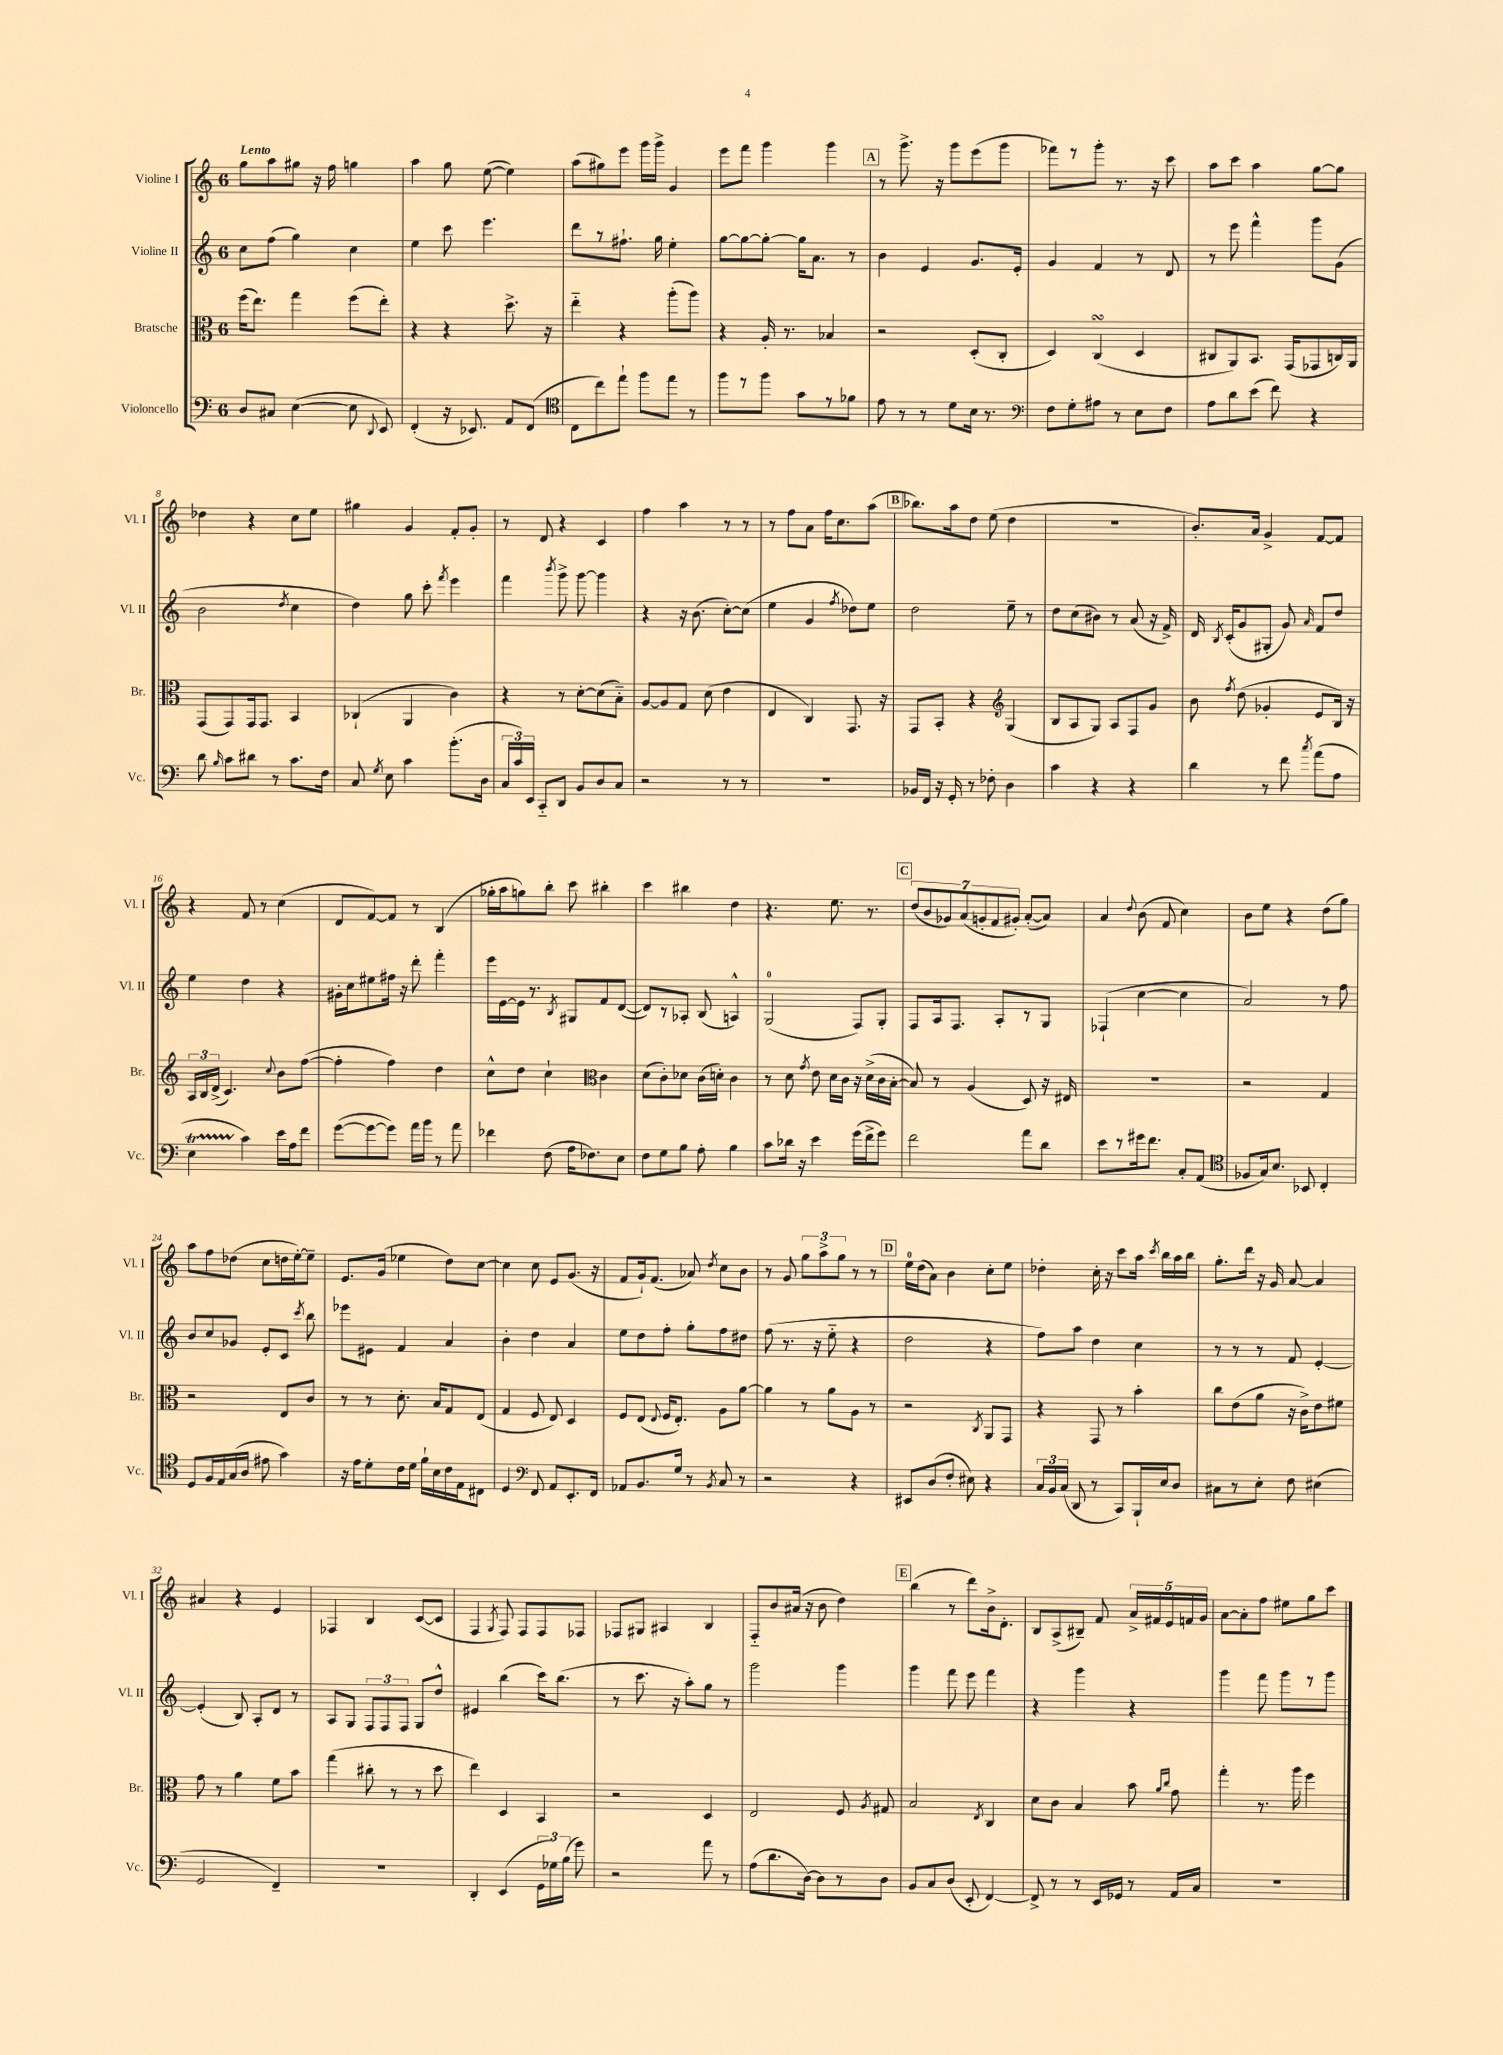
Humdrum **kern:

**kern	**kern	**kern	**kern
*part4	*part3	*part2	*part1
*staff4	*staff3	*staff2	*staff1
*I"Violoncello	*I"Bratsche	*I"Violine II	*I"Violine I
*I'Vc.	*I'Br.	*I'Vl. II	*I'Vl. I
*clefF4	*clefC3	*clefG2	*clefG2
*k[]	*k[]	*k[]	*k[]
*M6/8	*M6/8	*M6/8	*M6/8
=1	=1	=1	=1
!	!	!	!LO:TX:a:B:t=Lento
8D/L	(16ff\KL	8cc\L	8gg\L
.	8.ee\J)	.	.
8C#X/J	.	(8ff\J	8aa\
([4E\	4gg\	4gg\)	8gg#X\J
.	.	.	16r
.	.	.	16ff\
8E\]	(8ff\L	4cc\	4ggn\
8qqDD/	.	.	.
8EE/)	8ee'\J)	.	.
=2	=2	=2	=2
(4FF'/	4r	4ee\	4aa\
16r	4r	8ccc\	8gg\
8.EE-X/)	.	.	.
.	.	4.eee\	([8ee\
8AA/L	8.dd^\	.	4ee\])
(8FF/J	.	.	.
.	16r	.	.
=3	=3	=3	=3
*clefC4	*	*	*
8C\L	4ee\	8ddd\L	(8aa\L
8cc\)	.	8r	8gg#X\)
8ee`\J	4r	8.ff#X`\J	8eee\J
8ff\L	.	.	16ggg\LL
.	.	16gg\	16ggg^\JJ
8ee\J	(8aa'\L	4ee'\	4g/
8r	8aa\J)	.	.
=4	=4	=4	=4
8ff\L	4r	[8gg\L	8eee\L
8r	.	8gg\_	8fff\J
8ff\J	16A'/	8gg'\J_	4ggg\
.	8.r	.	.
8g\L	.	16gg\KL]	.
.	.	8.a\J	.
8r	4B-X/	.	4ggg\
8f-X\J	.	8r	.
!!LO:REH:place=s1:t=A
=5	=5	=5	=5
8e\	2r	4b\	8r
8r	.	.	8.ggg^\
8r	.	4e/	.
.	.	.	16r
8d\L	.	.	8ggg\L
16B\Jk	(8D'/L	8.g/L	(8eee\
8.r	.	.	.
.	8C'/J	.	8ggg\J
.	.	16e'/Jk	.
=6	=6	=6	=6
*clefF4	*	*	*
8F\L	4D/)	4g/	8fff-X\L)
8G'\	.	.	8r
8A#X\J	(4CsSSs/	4f/	8ggg'\J
8r	.	.	8.r
8E\L	4D/	8r	.
.	.	.	16r
8F\J	.	8d/	8ccc\
=7	=7	=7	=7
8A\L	8C#X/L	8r	8aa\L
8d\	8AA/)	8eee\	8ccc\J
(8e\J	8.BB/J	4fff^^\	4aa\
8f\)	.	.	.
.	(16GG/KL	.	.
4r	8GG-X/	8ggg\L	[8gg\L
.	16Cn/L)	(8g\J	8gg\J]
.	16AA/JJ	.	.
!!LO:LB:g=z
=8	=8	=8	=8
8d\	(8GG/L	2b\	4dd-X\
16qqB/	.	.	.
8c\L	8GG/)	.	.
8d#X\J	16GG/k	.	4r
.	8.GG/J	.	.
8r	.	.	.
.	.	8qdd/	.
8.c\L	4BB/	4cc\	8cc\L
.	.	.	8ee\J
16F\Jk	.	.	.
=9	=9	=9	=9
8C/	(4C-X`/	4dd\)	4gg#X\
8qG/	.	.	.
8E\	.	.	.
4c\	4AA/	8gg\	4g/
.	.	8ccc'\	.
.	.	8qfff/	.
(8.b'\L	4c\)	4eee\	8f'/L
.	.	.	8g'/J
16D\Jk	.	.	.
=10	=10	=10	=10
24C/LL	4r	4fff\	8r
24c/)	.	.	.
24EE/JJ	.	.	.
8CC/L	.	.	8d/
.	.	8qbbb/	.
8DD/J	8r	8ggg^\	4r
8BB/L	[8d'\L	[8ggg\	.
8D/	(8d\]	4ggg\]	4c/
8C/J	8B\J)	.	.
=11	=11	=11	=11
2r	[8A/L	4r	4ff\
.	8A/]	.	.
.	8G/J	16r	4aa\
.	.	(8.b\	.
.	(8d\	.	.
8r	4e\	[8cc'\L)	8r
8r	.	(8cc\J]	8r
=12	=12	=12	=12
2.r	4E/	4ee\	8r
.	.	.	8ff\L
.	4C/)	4g/	8a\J
.	.	.	16ff\KL
.	.	.	8.cc\
.	.	8qff/	.
.	8.GG/	8dd-X\L)	.
.	.	8ee\J	(8aa\J
.	16r	.	.
!!LO:REH:place=s1:t=B
=13	=13	=13	=13
16BB-X/LL	8GG/L	2dd\	8.bb-X\L)
16FF/JJ	.	.	.
16r	8BB'/J	.	.
16GG'/	.	.	16aa\k
8r	4r	.	8dd\J
8F-X'\	.	.	(8ee\
*	*clefG2	*	*
4D\	(4G/	8ee~\	4dd\
.	.	8r	.
=14	=14	=14	=14
4c\	8B/L	8dd\L	2.r
.	8A/	(8cc\	.
4r	8G/J)	8b#X\J)	.
.	8A/L	8r	.
4r	8F/	(8a/	.
.	8g/J	16r	.
.	.	16f^/)	.
=15	=15	=15	=15
4d\	8b\	16d/	8.b'/L)
.	.	8qB/	.
.	.	(16c'/KL	.
.	8qff/	.	.
.	(8dd\	8g/	.
.	.	.	16a/Jk
8r	4g-X'/	8G#X'/J	4g^/
8f\	.	8g/)	.
8qcc/	.	16qqa/	.
(8a\L	8e/L	8f/L	[8f/L
8A\J	16B/Jk)	8dd/J	8f/J]
.	16r	.	.
!!LO:LB:g=z
=16	=16	=16	=16
4Et\	24A/LL	4ee\	4r
.	24B/	.	.
.	(24d^/JJ	.	.
.	4.c/)	.	.
4c\)	.	4dd\	8f/
.	.	.	8r
.	8qqcc/	.	.
16e\LL	8b\L	4r	(4cc\
16A\J	.	.	.
8f\J	([8ff\J	.	.
=17	=17	=17	=17
([8g\L	4ff'\]	16g#X'\LL	8d/L
.	.	16cc\J	.
8g\_	.	8ee#X\	[8f/)
8g\J])	4ff\)	16ff#X\Jk	8f/J]
.	.	16r	.
16a\LL	.	8ddd'\	8r
16b\JJ	.	.	.
8r	4dd\	4fff'\	(4B/
8a\	.	.	.
=18	=18	=18	=18
4f-X\	8cc^^\L	16eee\LL	16gg-X'\LL
.	.	[16e\	16aa\J
.	8dd\J	16e\JJ]	8ggn\)
.	.	8.r	.
(8F\	4cc`\	.	8bb'\J
.	.	8qB/	.
16A\KL	.	8G#X/L	8ccc\
8.F-X\)	.	.	.
*	*clefC3	*	*
.	4c\	8f/	4bb#X'\
8E\J	.	([8d/J	.
=19	=19	=19	=19
8F\L	(8d\L	8d/L])	4ccc\
8G\	8c'\)	8r	.
8B\J	8d-X\J	8A-X'/J	4bb#X\
8A'\	(16c\LL	(8B/	.
.	16dn'\JJ)	.	.
4B\	4c\	4An^^/)	4dd\
=20	=20	=20	=20
8c\L	8r	(2G/	4.r
16d-X\Jk	8d\	.	.
16r	.	.	.
.	8qg/	.	.
4e\	8e\	.	.
.	16d\LL	.	8.ee\
.	16c\JJ	.	.
(16g\LL	16r	8F/L)	.
16f^\J	(16d^\LL	.	8.r
8g\J)	16c\	8G'/J	.
.	[16B'\JJ	.	.
!!LO:REH:place=s1:t=C
=21	=21	=21	=21
2f\	8B/])	8F/L	(14dd/L
.	.	.	14b/
.	8r	16A/k	.
.	.	.	14g-X/)
.	.	8.F/J	.
.	.	.	(14a/
.	(4A/	.	.
.	.	.	14gn'/
.	.	.	14f/
.	.	8A'/L	.
.	.	.	14g#X'/J)
8a\L	8D/)	8r	([8a'/L
8d\J	16r	8G/J	8a/J])
.	16E#X/	.	.
=22	=22	=22	=22
8e\L	2.r	(4F-X`/	4a/
8r	.	.	.
.	.	.	8qqdd/
16g#X\k	.	[4cc\	(8b\
8.f\J	.	.	.
.	.	.	8f/
8C'/L	.	4cc\]	4cc\)
(8AA/J	.	.	.
=23	=23	=23	=23
*clefC4	*	*	*
8F-X/L	2r	2a/)	8b\L
16G/k)	.	.	8ee\J
8.B/J	.	.	.
.	.	.	4r
8BB-X/	.	.	.
4C'/	4G/	8r	(8dd\L
.	.	8ff\	8gg\J)
!!LO:LB:g=z
=24	=24	=24	=24
8D/L	2r	8b/L	8aa\L
16F/L	.	8cc/	8ff\
16E/	.	.	.
(16G/	.	8g-X/J	(8dd-X\J
16A/JJ	.	.	.
8e#X\	.	8e'/L	8cc\L
4g\)	8E/L	8c/J	16ddn\L
.	.	.	[16ee'\J)
.	.	8qccc/	.
.	8c/J	8bb\	8ee~\J]
=25	=25	=25	=25
16r	8r	8eee-X\L	8.e/L
16e\KL	.	.	.
8d'\	8r	8e#X\J	.
.	.	.	(16g/Jk
16c\L	8.d'\	4f/	4ee-X\
16d\JJ	.	.	.
16f`\LL	.	.	.
16B\	16B/KL	.	.
16c\	8G/	4a/	8dd\L)
16E\J	.	.	.
8C#X\J	(8E/J	.	[8cc\J
=26	=26	=26	=26
4D/	4G/	4b'\	4cc\]
*clefF4	*	*	*
8FF/	8F/	4dd\	8cc\
8AA/L	8E/)	.	8e/L
8.EE'/	4D/	4a/	(8.g/J
16FF/Jk	.	.	16r
=27	=27	=27	=27
8AA-X/L	8F/L	8ee\L	8f/L
8.BB/	(8E/J	8dd\	16g`/k)
.	.	.	(8.f/J
.	8qqE/	.	.
.	16F/KL	8ff'\J	.
16G/Jk	8.E'/J)	.	.
8r	.	8gg'\L	8a-X/)
8qBB/	.	.	8qdd/
8C/	8A\L	8ff\	8cc\L
8r	[8a\J	8dd#X\J	8b\J
=28	=28	=28	=28
2r	4a\]	(8ff\	8r
.	.	8.r	8g/
.	8r	.	12gg\L
.	.	16r	.
.	.	.	12aa^\
.	8a\L	8ee\	.
.	.	.	12gg\J
4r	8A\J	4r	8r
.	8r	.	8r
!!LO:REH:place=s1:t=D
=29	=29	=29	=29
8EE#X/L	2r	2dd\	16ee\LL
.	.	.	(16dd\J
(8D/	.	.	8a\J)
8F'/J	.	.	4b\
8E#X\)	.	.	.
.	8qC/	.	.
4r	8AA/L	4r	8cc'\L
.	8GG/J	.	8ee\J
=30	=30	=30	=30
24C/LL	4r	8ff\L)	4dd-X'\
24BB/	.	.	.
(24C/JJ	.	.	.
8DD/	.	8aa\J	.
8r	8GG/	4dd\	16cc'\
.	.	.	16r
8CC/L)	8r	.	8ccc\L
16BBB`/L	4b'\	4cc\	16aa\Jk
.	.	.	8qccc/
16E/J	.	.	16bb\LL
8D/J	.	.	16aa\
.	.	.	16bb\JJ
=31	=31	=31	=31
8C#X\L	8cc\L	8r	8.gg'\L
8r	(8e\	8r	.
.	.	.	16ddd\Jk
8E'\J	8a\J	8r	16r
.	.	.	16g/
8F\	16r	8f/	[8a/
.	16c^\KL)	.	.
(4E#X\	8e\	[4e'/	4a/]
.	8f#X\J	.	.
!!LO:LB:g=z
=32	=32	=32	=32
2GG/	8g\	(4e'/]	4a#X/
.	8r	.	.
.	4a\	8B/)	4r
.	.	8A'/L	.
4FF~/)	8f\L	8d/J	4e/
.	8b\J	8r	.
=33	=33	=33	=33
2.r	(4gg\	8A/L	4F-X/
.	.	8G/J	.
.	8cc#X'\	12F/L	4B/
.	.	12F/	.
.	8r	.	.
.	.	12F/J	.
.	8r	8G/L	([8c/L
.	8dd\	8dd^^/J	8c/J]
=34	=34	=34	=34
4DD'/	4ee\)	4e#X/	4F/
.	.	.	8qG/
(4EE/	4D/	(4bb\	8F/)
.	.	.	8F/L
24GG\LL	4BB/	16ccc\KL)	8F/
24G-X\)	.	.	.
.	.	(8.bb\J	.
(24B\JJ	.	.	.
8g\)	.	.	8F-X/J
=35	=35	=35	=35
2r	2r	8r	8F-X/L
.	.	8.ccc\	8G#X/J
.	.	.	4A#X/
.	.	16r	.
.	.	8aa'\L)	.
8a\	4D/	8gg\J	4B/
8r	.	8r	.
=36	=36	=36	=36
(8A\L	2E/	2ggg\	8F/L
8.d\	.	.	8b/
.	.	.	(16a#X/Jk
[16D\Jk)	.	.	16r
8D\L]	.	.	8b\
8r	8F/	4ggg\	4dd\)
.	8qA/	.	.
8D\J	8G#X/	.	.
!!LO:REH:place=s1:t=E
=37	=37	=37	=37
8BB/L	2B/	4ggg\	(4bb\
8C/	.	.	.
(8D/J	.	8fff\	8r
8EE'/	.	8eee\	8ddd\L)
.	8qE/	.	.
[4FF/)	4C/	4fff\	16b^\k
.	.	.	8.d'\J
=38	=38	=38	=38
8FF^/]	8d\L	4r	8B/L
8r	8c\J	.	(8A^/
8r	4B/	4ggg\	8B#X~/J)
16EE/LL	.	.	8f/
16GG-X/JJ	.	.	.
8r	8b\	4r	20a^/LL
.	.	.	20f#X/
.	.	.	20e/
.	16qqa/LL	.	.
.	16qqcc/JJ	.	.
16AA/LL	8g\	.	.
.	.	.	20fn/
16C/JJ	.	.	.
.	.	.	20g/JJ
=39	=39	=39	=39
2.r	4gg'\	4ggg\	[8a\L
.	.	.	8a'\]
.	8.r	8fff\	8ff\J
.	.	8ggg\L	8ee#X\L
.	16aa\	.	.
.	4ff\	8r	8gg\
.	.	8ggg\J	8ccc\J
==	==	==	==
*-	*-	*-	*-
